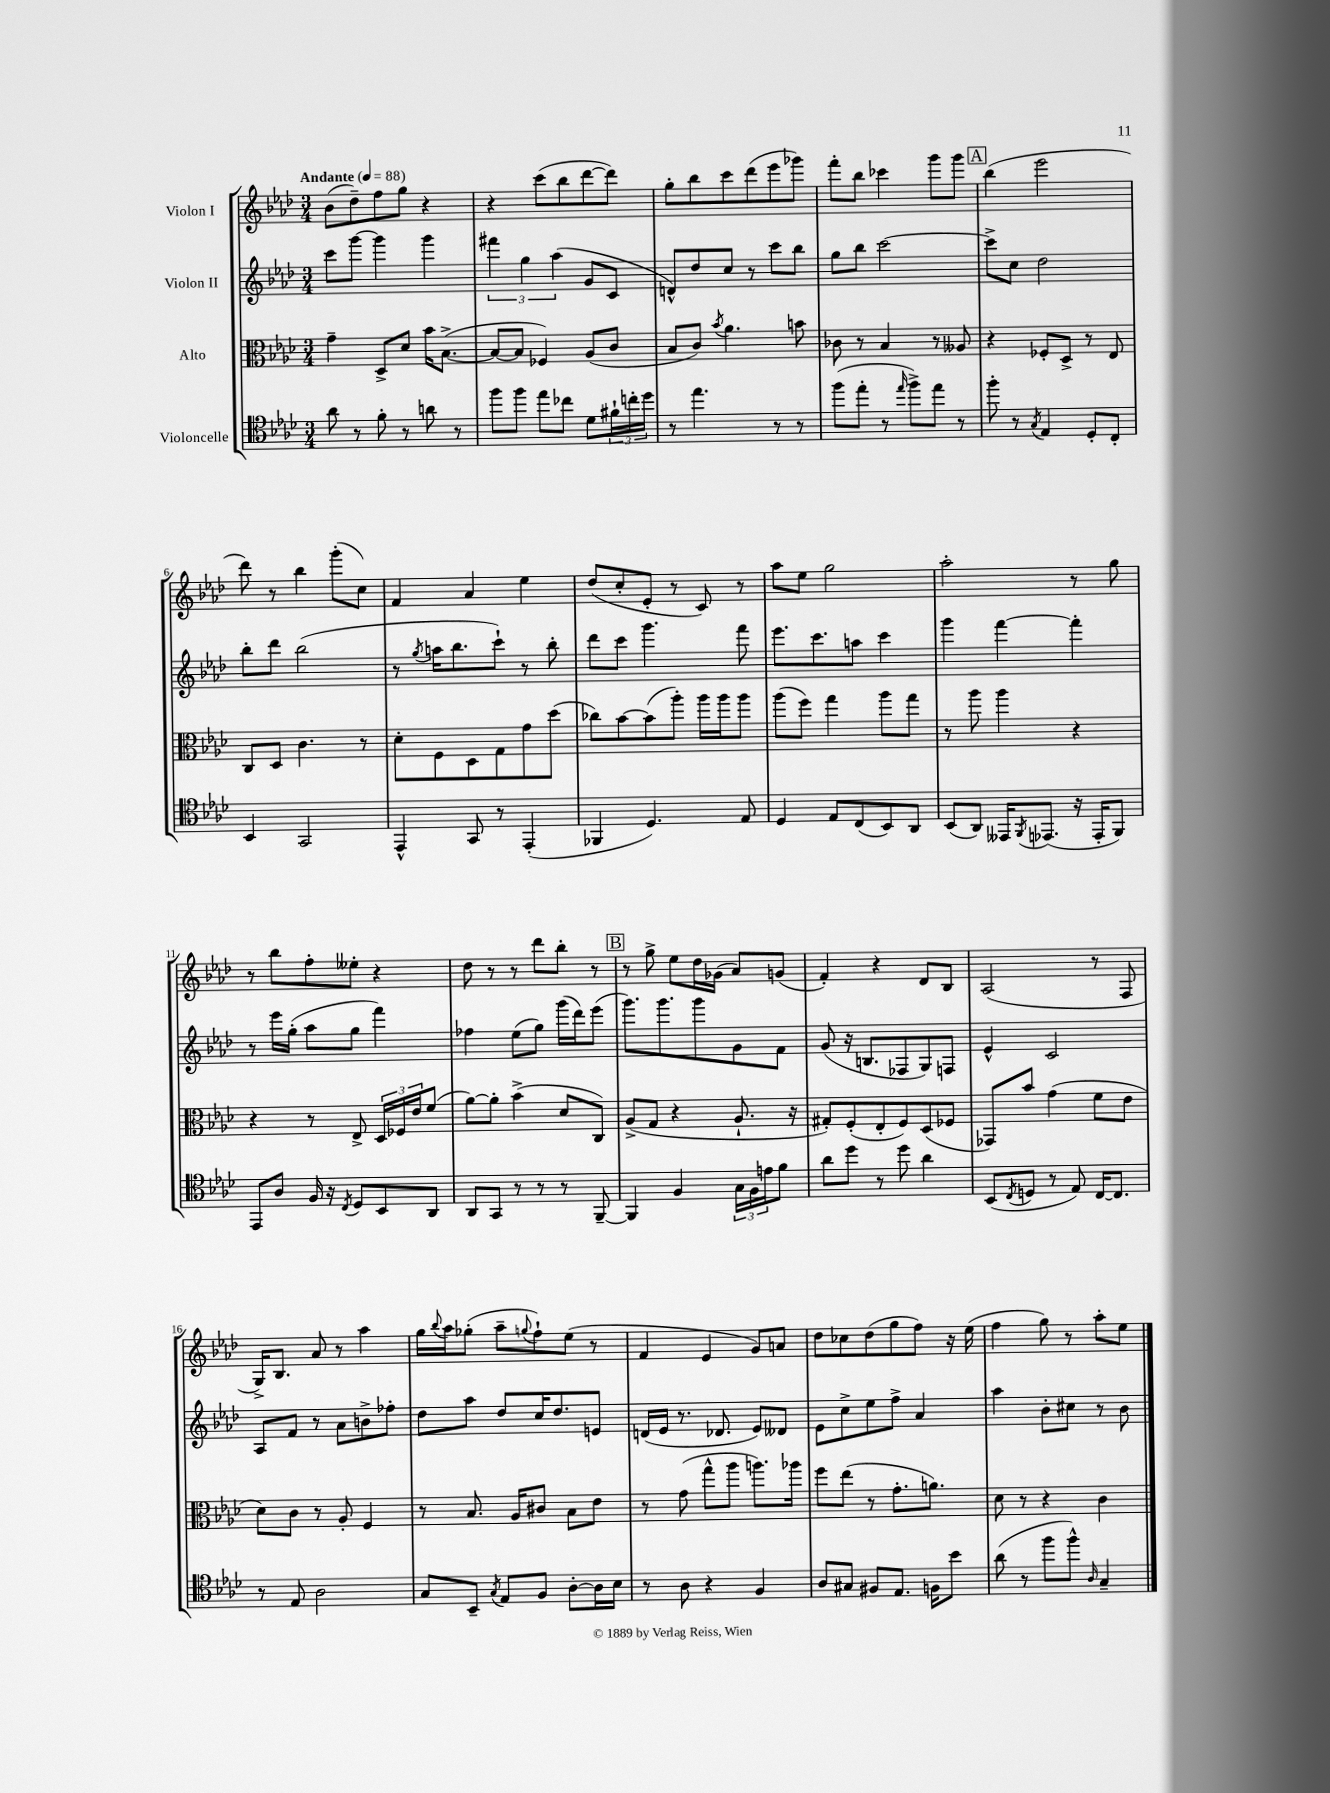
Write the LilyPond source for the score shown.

<<
\new StaffGroup <<
\new Staff = "s0" \with { instrumentName = "Violon I" } {
    \clef treble \key aes \major \numericTimeSignature \time 3/4 \tempo "Andante" 4 = 88
    bes'8( des''8--) f''8 g''8 r4 |
    r4 c'''8( bes''8 des'''8~ des'''8) |
    g''8-. bes''8 c'''8 des'''8( ees'''8 ges'''8) |
    f'''8-. bes''8 ces'''4 g'''8 g'''8 |
    \mark \markup { \box "A" } bes''4( ees'''2 |
    des'''8) r8 bes''4 g'''8-.( c''8) |
    f'4 aes'4 ees''4 |
    des''8( c''8-. ees'8-. r8 c'8) r8 |
    aes''8 ees''8 g''2 |
    aes''2-. r8 g''8 |
    r8 bes''8 f''8-. eeses''8-. r4 |
    des''8 r8 r8 des'''8 bes''8-. r8 |
    \mark \markup { \box "B" } r8 g''8-> ees''8 des''16 ges'16( aes'8) g'8( |
    f'4-.) r4 des'8 bes8 |
    aes2( r8 f8 |
    g16->) bes8. aes'8 r8 aes''4 |
    g''16 \appoggiatura { bes''8 } aes''16 ges''8-.( aes''8-- \appoggiatura { g''8 } f''8-!) ees''8( r8 |
    f'4 ees'4 g'8) a'8 |
    des''8 ces''8 des''8( g''8 f''8) r16 ees''16( |
    f''4 g''8) r8 aes''8-. ees''8 \bar "|." |
}
\new Staff = "s1" \with { instrumentName = "Violon II" } {
    \clef treble \key aes \major \numericTimeSignature \time 3/4
    c'''8 g'''8~ g'''4 g'''4 |
    \tuplet 3/2 { fis'''4 g''4 aes''4( } g'8 c'8 |
    d'8-^) des''8 c''8 r8 c'''8 bes''8 |
    g''8 bes''8 c'''2~ |
    \mark \markup { \box "A" } c'''8-> c''8 des''2 |
    bes''8-. des'''8 bes''2( |
    r8 \acciaccatura { g''8 } a''16 bes''8. c'''8-!) r8 bes''8-. |
    des'''8 c'''8 g'''4. f'''8 |
    ees'''8. c'''8. a''8 c'''4 |
    g'''4 f'''4~ f'''4-. |
    r8 ees'''16 g''16-.( aes''8 g''8 f'''4) |
    fes''4 ees''8( g''8) g'''16( des'''16) ees'''8( |
    \mark \markup { \box "B" } g'''8.) g'''8. g'''8 g'8 f'8 |
    g'8( r16 b8. fes8 g8) f8 |
    ees'4-^ c'2 |
    aes8 f'8 r8 aes'8 b'8-> fes''8-. |
    des''8 aes''8 des''8 c''16 des''8. e'8 |
    d'16( ees'16 r8. des'8. ees'8) deses'8 |
    ees'8 c''8-> ees''8 f''8-> aes'4 |
    aes''4 bes'8-. cis''8 r8 bes'8 \bar "|." |
}
\new Staff = "s2" \with { instrumentName = "Alto" } {
    \clef alto \key aes \major \numericTimeSignature \time 3/4
    g'4-- des8-> des'8 bes'16 bes8.~->( |
    bes8~ bes8 fes4) aes8( c'8 |
    bes8 c'8) \acciaccatura { bes'8 } aes'4. b'8 |
    ces'8 r8 bes4 r8 aeses8 |
    \mark \markup { \box "A" } r4 fes8-. des8-> r8 ees8 |
    c8 des8 c'4. r8 |
    des'8-. f8 des8 g8 g'8 des''8( |
    ces''8) bes'8~ bes'8( aes''8-.) aes''16 aes''16 aes''8 |
    aes''8( f''8) g''4 aes''8 g''8 |
    r8 aes''8 aes''4 r4 |
    r4 r8 ees8-> \tuplet 3/2 { des16 fes16 ees'16 } f'8( |
    aes'8~) aes'8-. bes'4->( des'8 c8) |
    \mark \markup { \box "B" } aes8->( g8 r4 aes8.-! r16 |
    gis8-.) f8-.( ees8-. f8) des8( fes8 |
    ges,8) bes'8 g'4( f'8 ees'8 |
    des'8) c'8 r8 aes8-. f4 |
    r8 bes8. aes16 cis'8 bes8 ees'8 |
    r8 g'8( g''8-^ aes''8 a''8.) aes''16 |
    f''8 ees''8( r8 g'8.-. a'8.) |
    des'8 r8 r4 c'4 \bar "|." |
}
\new Staff = "s3" \with { instrumentName = "Violoncelle" } {
    \clef tenor \key aes \major \numericTimeSignature \time 3/4
    aes'8 r8 f'8-. r8 a'8 r8 |
    f''8 f''8 ees''8 ces''8 des'8 \tuplet 3/2 { fis'16-! c''16-. des''16 } |
    r8 ees''4. r8 r8 |
    f''8( ees''8-. r8 \grace { ees''16 } f''8->) ees''8 r8 |
    \mark \markup { \box "A" } f''8-. r8 \acciaccatura { g8 } ees4 des8-. c8-. |
    bes,4 g,2 |
    ees,4-^ g,8 r8 ees,4-.( |
    fes,4 des4.) ees8 |
    des4 ees8 c8( bes,8) aes,8 |
    bes,8( aes,8) eeses,16 \acciaccatura { f,8 } ees,8.( r16 ees,16-. f,8) |
    ees,8 aes8 f16 r16 \acciaccatura { c8 } des8 bes,8 aes,8 |
    aes,8 g,8 r8 r8 r8 f,8~-- |
    \mark \markup { \box "B" } f,4 f4 \tuplet 3/2 { g16 f16 e'16 } f'8 |
    aes'8 des''8 r8 des''8 aes'4 |
    bes,8( \acciaccatura { c8 } d8 r8 ees8) c16~ c8. |
    r8 ees8 aes2 |
    g8 bes,8-- \acciaccatura { g8 } ees8 f8 aes8~-. aes16 bes16 |
    r8 aes8 r4 f4 |
    aes8 gis8 fis8 ees8. f16 bes'8 |
    aes'8( r8 f''8 f''8-^) \grace { aes16 } g4-- \bar "|." |
}
>>
>>
